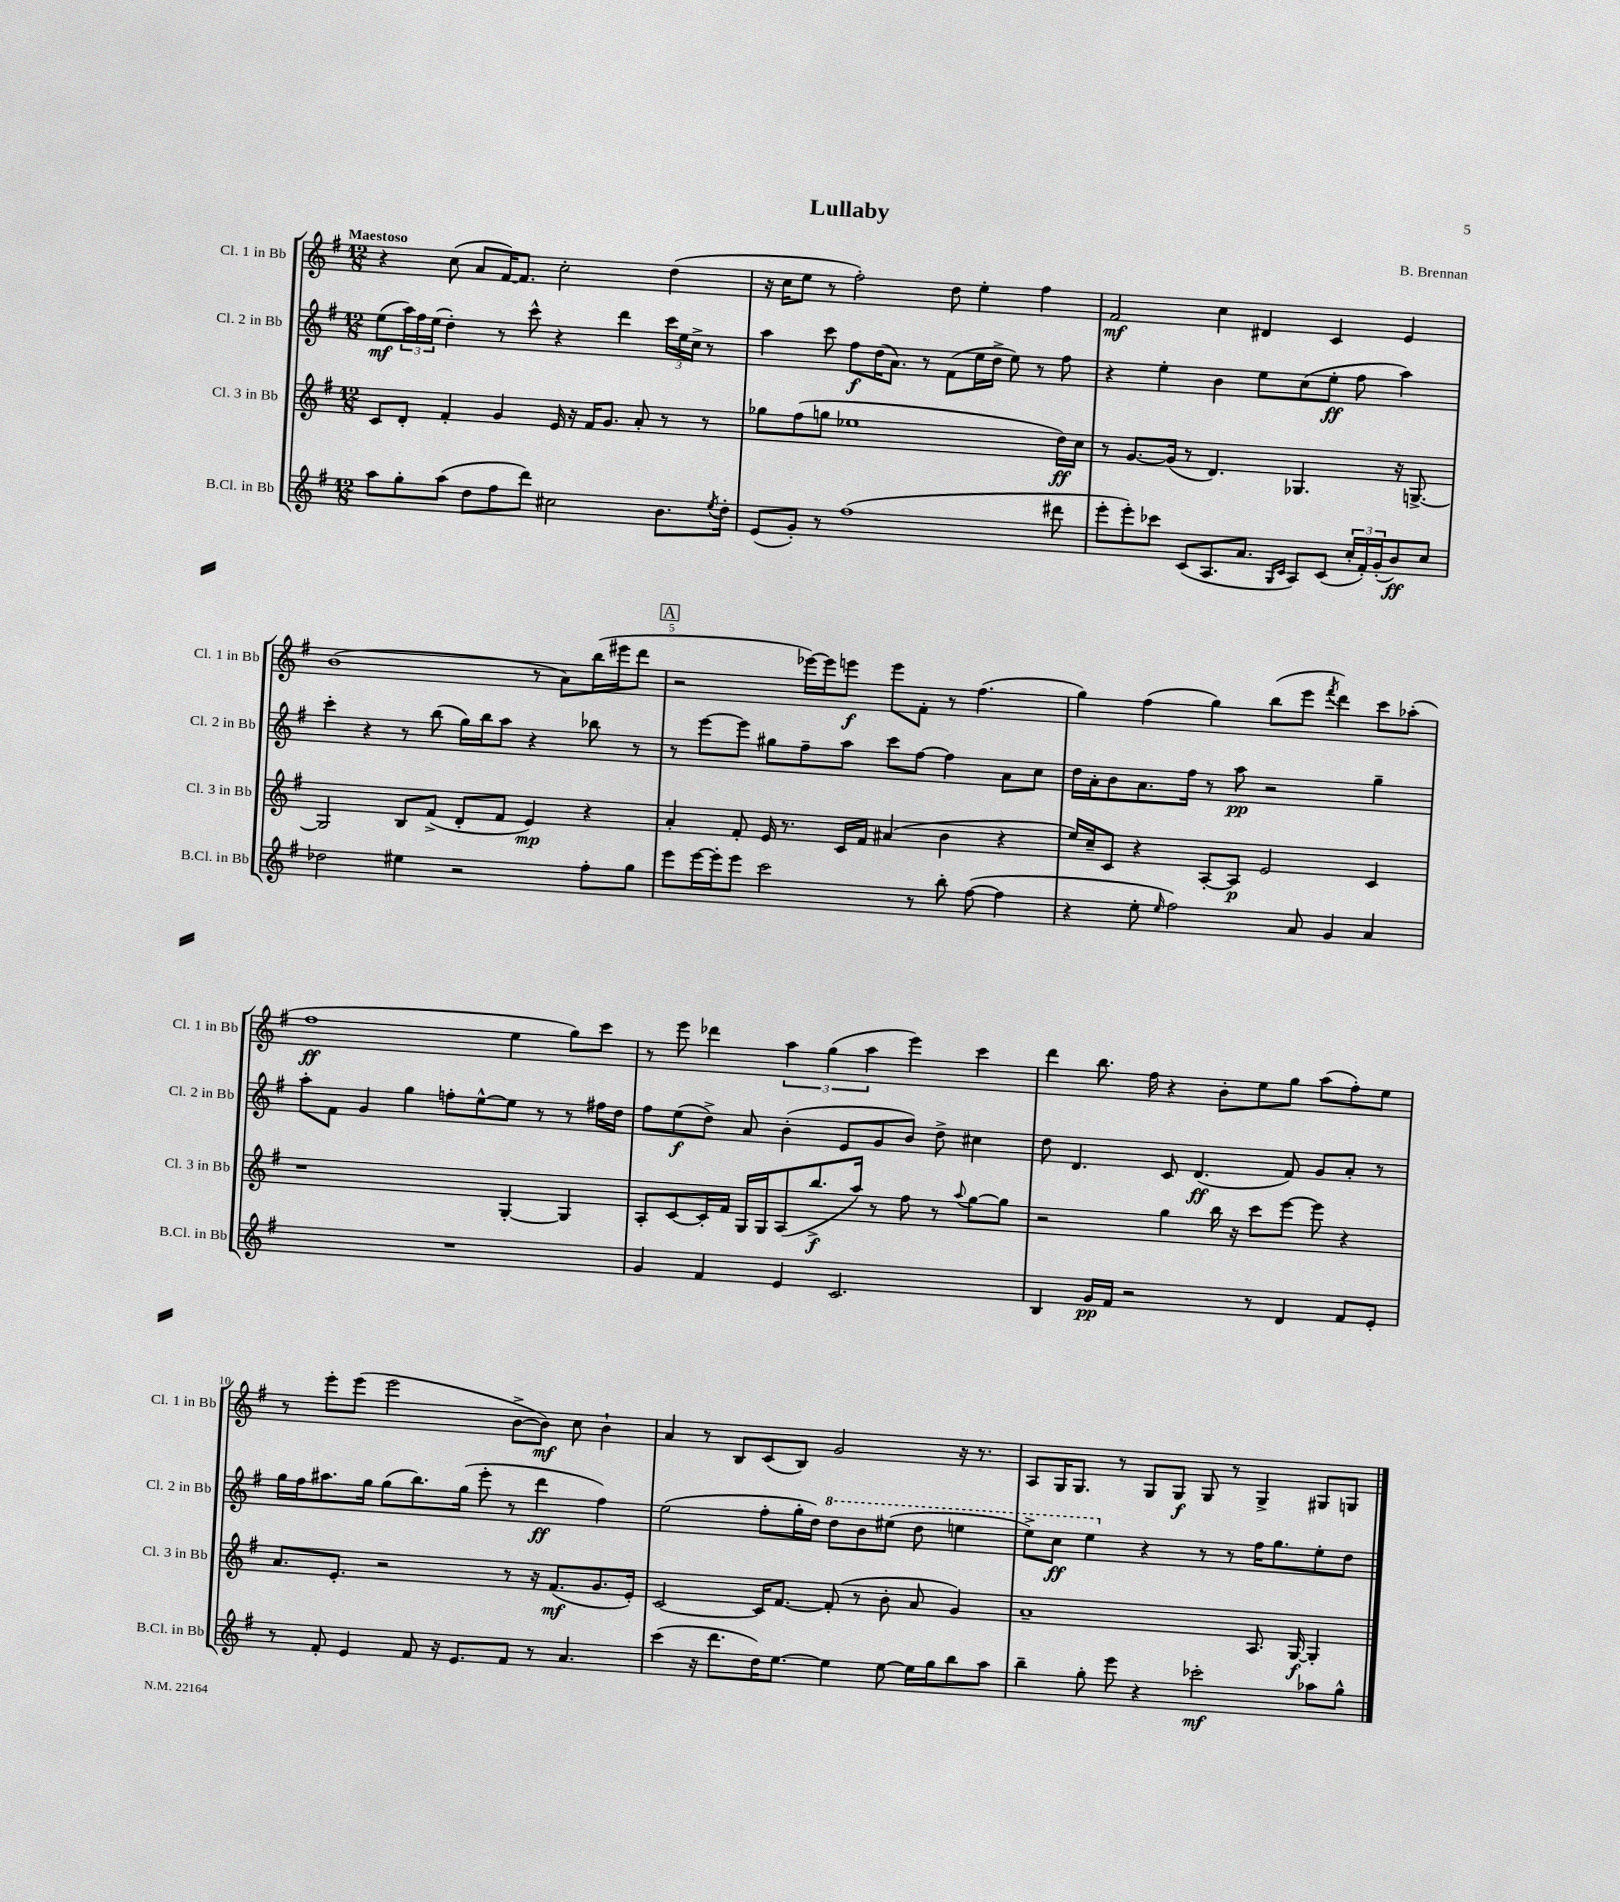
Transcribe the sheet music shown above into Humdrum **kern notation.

**kern	**dynam	**kern	**dynam	**kern	**dynam	**kern	**dynam
*part4	*part4	*part3	*part3	*part2	*part2	*part1	*part1
*staff4	*staff4	*staff3	*staff3	*staff2	*staff2	*staff1	*staff1
*I"B.Cl. in Bb	*	*I"Cl. 3 in Bb	*	*I"Cl. 2 in Bb	*	*I"Cl. 1 in Bb	*
*I'B.Cl. in Bb	*	*I'Cl. 3 in Bb	*	*I'Cl. 2 in Bb	*	*I'Cl. 1 in Bb	*
*clefG2	*	*clefG2	*	*clefG2	*	*clefG2	*
*k[f#]	*	*k[f#]	*	*k[f#]	*	*k[f#]	*
*M12/8	*	*M12/8	*	*M12/8	*	*M12/8	*
=1	=1	=1	=1	=1	=1	=1	=1
!	!	!	!	!	!	!LO:TX:a:B:t=Maestoso	!
8aa\L	.	8c/L	.	(8ee\L	mf	4r	.
8gg'\	.	8d'/J	.	24aa\L)	.	.	.
.	.	.	.	24ff#\	.	.	.
.	.	.	.	(24ee\JJ	.	.	.
(8aa\J	.	4f#'/	.	4dd'\)	.	(8cc\	.
8dd\L	.	.	.	.	.	8a/L	.
8ff#\	.	4g/	.	8r	.	[16f#/K)	.
.	.	.	.	.	.	8.f#/J]	.
8ddd\J)	.	.	.	8ccc^^\	.	.	.
2cc#X\	.	16e/	.	4r	.	2cc'\	.
.	.	16r	.	.	.	.	.
.	.	16f#/KL	.	.	.	.	.
.	.	8.g/J	.	.	.	.	.
.	.	.	.	4ddd\	.	.	.
.	.	8a'/	.	.	.	.	.
8.b\L	.	8r	.	24ccc\LL	.	(4dd\	.
.	.	.	.	24ee\	.	.	.
.	.	.	.	24cc^\JJ	.	.	.
.	.	8r	.	8r	.	.	.
8qee/	.	.	.	.	.	.	.
16dd'\Jk	.	.	.	.	.	.	.
=2	=2	=2	=2	=2	=2	=2	=2
(8e/L	.	8gg-X\L	.	4aa\	.	16r	.
.	.	.	.	.	.	16cc\KL	.
8g'/J)	.	(8ff#\	.	.	.	8ee\J	.
8r	.	8ggn\J	.	8ccc\	.	8r	.
(1ff#	.	1ee-X	.	8ff#\L	f	2ff#'\)	.
.	.	.	.	(16dd\K	.	.	.
.	.	.	.	8.a\J)	.	.	.
.	.	.	.	8r	.	.	.
.	.	.	.	(8f#\L	.	8dd\	.
.	.	.	.	16ee\L	.	4ee'\	.
.	.	.	.	16dd^\JJ	.	.	.
.	.	.	.	8ee\)	.	.	.
.	.	.	.	8r	.	4ff#\	.
8ddd#X\	.	16dd\LL)	ff	8ff#\	.	.	.
.	.	16cc\JJ	.	.	.	.	.
=3	=3	=3	=3	=3	=3	=3	=3
8eee'\L	.	8r	.	4r	.	2f#/	mf
8eee'\)	.	[8.g/L	.	.	.	.	.
8ccc-X\J	.	.	.	4ee'\	.	.	.
.	.	(16g/Jk]	.	.	.	.	.
(8c/L	.	8r	.	.	.	.	.
8.A/	.	4.d/)	.	4b\	.	4cc\	.
8.a/J	.	.	.	.	.	.	.
.	.	.	.	8ee\L	.	4d#X/	.
16qqG/LL	.	.	.	.	.	.	.
16qqc/JJ	.	.	.	.	.	.	.
8A/L)	.	4.G-X/	.	(8cc\	.	.	.
(8c/J	.	.	.	8ee'\J	ff	4c/	.
24cc'/LL	.	.	.	8ff#\	.	.	.
24f#'/)	.	.	.	.	.	.	.
(24g'/J	.	.	.	.	.	.	.
8b/)	ff	16r	.	4aa\)	.	4e/	.
.	.	[8.Gn^/	.	.	.	.	.
8cc/J	.	.	.	.	.	.	.
!!LO:LB:g=z
=4	=4	=4	=4	=4	=4	=4	=4
2dd-X\	.	2G/]	.	4ccc'\	.	(1b	.
.	.	.	.	4r	.	.	.
4ee#X\	.	8B/L	.	8r	.	.	.
.	.	(8f#^/J	.	(8bb\	.	.	.
2r	.	8d'/L	.	16gg\LL)	.	.	.
.	.	.	.	16bb\J	.	.	.
.	.	8f#/J	.	8aa\J	.	.	.
.	.	4e/)	mp	4r	.	8r	.
.	.	.	.	.	.	8a\L)	.
8ff#'\L	.	4r	.	8bb-X\	.	(16bb\L	.
.	.	.	.	.	.	16eee#X\J	.
8gg\J	.	.	.	8r	.	8ddd\J	.
!!LO:REH:place=s1:t=A
=5	=5	=5	=5	=5	=5	=5	=5
8eee\L	.	4a'/	.	8r	.	2r	.
[16eee\L	.	.	.	[8eee\L	.	.	.
16eee'\J]	.	.	.	.	.	.	.
8eee\J	.	8f#'/	.	8eee\J]	.	.	.
2ccc\	.	16e/	.	8gg#X\L	.	.	.
.	.	8.r	.	.	.	.	.
.	.	.	.	8ff#~\	.	[16eee-X\LL)	.
.	.	.	.	.	.	16eee-\J]	.
.	.	16c/LL	.	8aa\J	.	8eeen\J	f
.	.	16f#/JJ	.	.	.	.	.
.	.	(4a#X/	.	8ccc\L	.	8eee\L	.
8r	.	.	.	[8ff#\J	.	8f#'\J	.
8bb'\	.	4b\	.	4ff#\]	.	8r	.
([8ff#\	.	.	.	.	.	(4.ff#\	.
4ff#\]	.	4r	.	8a\L	.	.	.
.	.	.	.	8cc\J	.	.	.
=6	=6	=6	=6	=6	=6	=6	=6
4r	.	16ee/LL)	.	16dd\LL	.	4gg\)	.
.	.	16cc~/J	.	16a'\J	.	.	.
.	.	8c/J	.	8b\	.	.	.
8ee'\	.	4r	.	8.a\	.	(4ff#\	.
16qqee/	.	.	.	.	.	.	.
2ff#\)	.	.	.	.	.	.	.
.	.	.	.	16ff#\Jk	.	.	.
.	.	[8A'/L	.	8r	.	4gg\)	.
.	.	8A/J]	p	8aa\	pp	.	.
.	.	2e/	.	2r	.	(8bb\L	.
8a/	.	.	.	.	.	8eee\J	.
.	.	.	.	.	.	8qfff#/	.
4g/	.	.	.	.	.	4ddd\)	.
4a/	.	4c/	.	4gg~\	.	8ccc\L	.
.	.	.	.	.	.	(8aa-X'\J	.
!!LO:LB:g=z
=7	=7	=7	=7	=7	=7	=7	=7
1.r	.	1r	.	8aa'\L	.	1ff#	ff
.	.	.	.	8f#\J	.	.	.
.	.	.	.	4g/	.	.	.
.	.	.	.	4gg\	.	.	.
.	.	.	.	8ffn'\L	.	.	.
.	.	.	.	[8ee^^\	.	.	.
.	.	[4G'/	.	8ee\J]	.	4ee\	.
.	.	.	.	8r	.	.	.
.	.	4G/]	.	8r	.	8gg\L)	.
.	.	.	.	16ff#X\LL	.	8ccc\J	.
.	.	.	.	16dd\JJ	.	.	.
=8	=8	=8	=8	=8	=8	=8	=8
4g/	.	8A'/L	.	8ff#\L	.	8r	.
.	.	[8c/	.	(8ee\	f	8eee\	.
4f#/	.	16c'/L]	.	8dd^\J)	.	4ddd-X\	.
.	.	16f#/JJ	.	.	.	.	.
.	.	16G/LL	.	8a/	.	.	.
.	.	16G/J	.	.	.	.	.
4e/	.	(8A/	.	(4b'\	.	6aa\	.
.	.	8.bb^/	f	.	.	.	.
.	.	.	.	.	.	(6gg\	.
2.c/	.	.	.	8e/L	.	.	.
.	.	16aa/Jk)	.	.	.	.	.
.	.	.	.	.	.	6aa\	.
.	.	8r	.	8g/	.	.	.
.	.	8ff#\	.	8b/J)	.	4eee\)	.
.	.	8r	.	8dd^\	.	.	.
.	.	8qqaa/	.	.	.	.	.
.	.	[8gg\L	.	4cc#X\	.	4ccc\	.
.	.	8gg\J]	.	.	.	.	.
=9	=9	=9	=9	=9	=9	=9	=9
4B/	.	2r	.	8dd\	.	4ddd\	.
.	.	.	.	4.d/	.	.	.
16g/LL	pp	.	.	.	.	8.bb\	.
16f#/JJ	.	.	.	.	.	.	.
2r	.	.	.	.	.	.	.
.	.	.	.	.	.	16ff#\	.
.	.	4gg\	.	8c/	.	4r	.
.	.	.	.	(4.d/	ff	.	.
.	.	16bb\	.	.	.	8b'\L	.
.	.	16r	.	.	.	.	.
8r	.	8ccc\L	.	.	.	8ee\	.
4d/	.	[8eee\J	.	8f#/)	.	8gg\J	.
.	.	8eee\]	.	8g/L	.	(8aa\L	.
8f#/L	.	4r	.	8a'/J	.	8ff#'\)	.
8e'/J	.	.	.	8r	.	8ee\J	.
!!LO:LB:g=z
=10	=10	=10	=10	=10	=10	=10	=10
8r	.	8.a/L	.	16gg\LL	.	8r	.
.	.	.	.	16ff#\J	.	.	.
8f#'/	.	.	.	8.aa#X\	.	8eee'\L	.
.	.	8.e'/J	.	.	.	.	.
4e/	.	.	.	.	.	(8eee\J	.
.	.	.	.	16gg\Jk	.	.	.
.	.	2r	.	(8gg\L	.	2eee\	.
8f#/	.	.	.	8.bb\)	.	.	.
16r	.	.	.	.	.	.	.
8.e/L	.	.	.	(16gg\Jk	.	.	.
.	.	.	.	8eee'\	.	.	.
8f#/J	.	8r	.	8r	.	[8b^\L	.
8r	.	16r	.	4ddd\	ff	8b\J])	mf
.	.	(8.f#/L	mf	.	.	.	.
4.a/	.	.	.	.	.	8cc\	.
.	.	8.g/	.	4ff#\)	.	4b`\	.
.	.	16e'/Jk)	.	.	.	.	.
=11	=11	=11	=11	=11	=11	=11	=11
(4ccc\	.	[2c/	.	(2ee\	.	4a/	.
16r	.	.	.	.	.	8r	.
8.ddd\L	.	.	.	.	.	.	.
.	.	.	.	.	.	8B/L	.
16dd\K)	.	16c/KL]	.	8ff#'\L	.	(8c/	.
[8.ee\J	.	[8.f#/J	.	.	.	.	.
.	.	.	.	16gg'\L	.	8B/J)	.
.	.	.	.	16dd\JJ)	.	.	.
*	*	*	*	*8va	*	*	*
4ee\]	.	(8f#'/]	.	8ddd\L	.	2g/	.
.	.	8r	.	8bb\	.	.	.
[8ee\	.	8b'\	.	(8eee#X\J	.	.	.
16ee\LL]	.	8a/	.	8ddd\	.	.	.
16gg\J	.	.	.	.	.	.	.
8bb\	.	4g/)	.	4eeen\	.	16r	.
.	.	.	.	.	.	8.r	.
8aa\J	.	.	.	.	.	.	.
=12	=12	=12	=12	=12	=12	=12	=12
4bb~\	.	1a~	.	8eee^\L)	.	8A/L	.
.	.	.	.	8ccc\J	ff	16G/K	.
.	.	.	.	.	.	8.G/J	.
8gg'\	.	.	.	4eee\	.	.	.
8eee\	.	.	.	.	.	8r	.
*	*	*	*	*X8va	*	*	*
4r	.	.	.	4r	.	8G/L	.
.	.	.	.	.	.	8G/J	f
2ccc-X'\	mf	.	.	8r	.	8G/	.
.	.	.	.	8r	.	8r	.
.	.	8.A/	.	16ff#\KL	.	4G^/	.
.	.	.	.	8.gg\	.	.	.
.	.	[16G/	f	.	.	.	.
8aa-X\L	.	4G'/]	.	8ee'\	.	8G#X/L	.
8gg^^\J	.	.	.	8dd\J	.	8Gn/J	.
==	==	==	==	==	==	==	==
*-	*-	*-	*-	*-	*-	*-	*-
